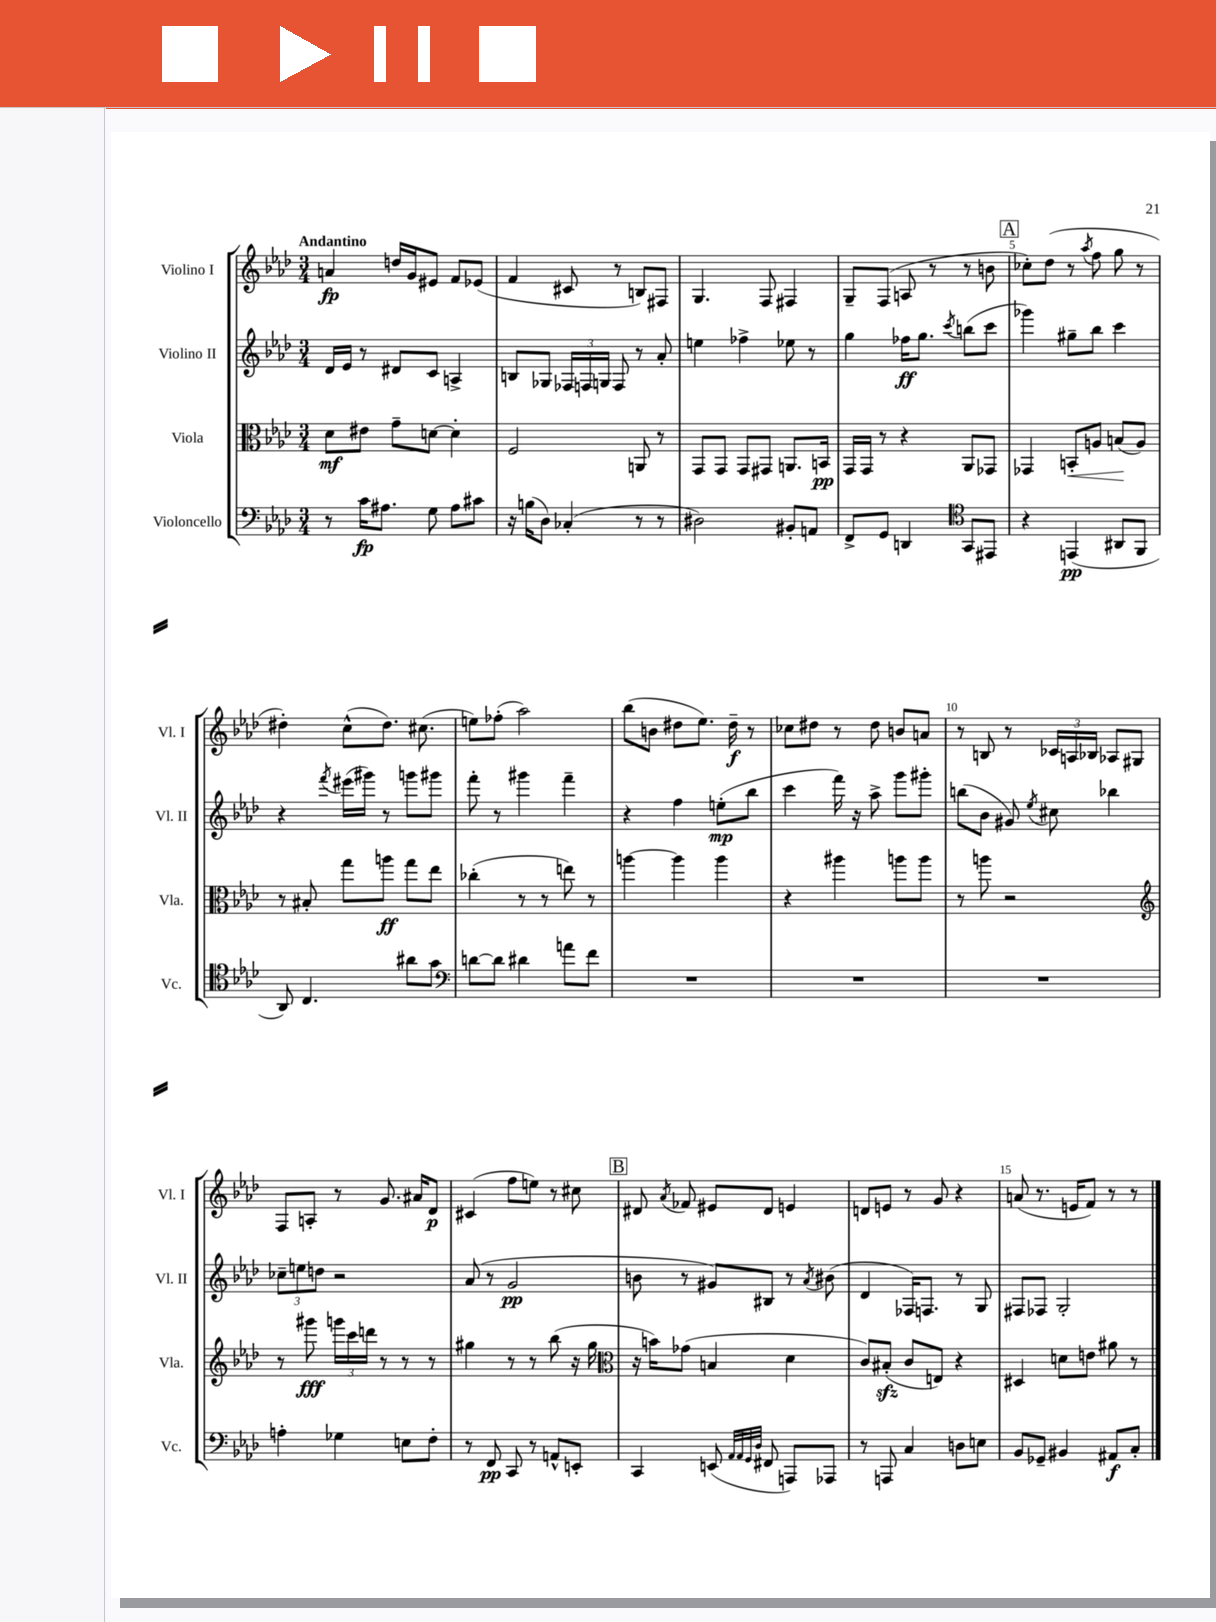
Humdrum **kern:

**kern	**kern	**kern	**kern
*staff4	*staff3	*staff2	*staff1
*clefF4	*clefC3	*clefG2	*clefG2
*k[b-e-a-d-]	*k[b-e-a-d-]	*k[b-e-a-d-]	*k[b-e-a-d-]
*M3/4	*M3/4	*M3/4	*M3/4
8r	8d-\L	16d-/LL	4a/
.	.	16e-/JJ	.
16c\LK	8e#\J	8r	.
8.A#\J	.	.	.
.	8g~\L	8d#/L	16dd/LL
.	.	.	16g/J
8G\	[8d\J	8c/J	8e#/J
8A#\L	4d'\]	4A^/	8f/L
8c#\J	.	.	(8e-/J
=	=	=	=
16r	2F/	8B/L	4f/
(16B\LK	.	.	.
8D-\J)	.	8G-/J	.
(4C-'/	.	24F-/LL	8c#/
.	.	24F/	.
.	.	24G/JJ	.
.	.	8F/	8r
8r	8AA/	8r	8B/L)
8r	8r	8a-'/	8F#/J
=	=	=	=
2D#\)	8GG/L	4ee\	4.G/
.	8GG/J	.	.
.	8GG/L	4ff-^\	.
.	8GG#/J	.	8F/
8BB#'/L	8.AA/L	8ee-\	4F#/
8AA/J	.	8r	.
.	16BB/Jk	.	.
=	=	=	=
8FF^/L	16GG/LL	4gg\	8G~/L
.	16GG/JJ	.	.
8GG/J	8r	.	(8F/J
4DD/	4r	16ff-\LK	8A/
.	.	8.gg\J	.
.	.	.	8r
*clefC4	*	*	*
.	.	8qccc/	.
8GG/L	8AA-/L	(8bb\L	8r
8EE#/J	8GG-/J	8ccc\J	8b\
=	=	=	=
4r	4GG-/	4ggg-\)	8cc-'\L)
.	.	.	(8dd-\J
(4EE/	8BB'/L	8gg#~\L	8r
.	.	.	8qaa-/
.	8A/J	8bb-\J	8ff\
8AA#/L	(8B/L	4ccc\	8gg\
8FF/J	8A/J)	.	8r
=	=	=	=
8AA-/)	8r	4r	4dd#'\)
4.C/	8B#'/	.	.
.	.	8qfff/	.
.	8gg\L	(16eee#\LL	(8cc^^\L
.	.	16ggg#\JJ)	.
.	8aa\J	8r	8.dd#\J)
8a#\L	8gg\L	8ggg\L	.
.	.	.	(8.cc#\
8g\J	8ee-\J	8ggg#\J	.
=	=	=	=
*clefF4	*	*	*
[8d\L	(4cc-'\	8fff'\	8ee\L)
8d\]J	.	8r	(8ff-'\J
4d#\	8r	4ggg#\	2aa-\)
.	8r	.	.
8a\L	8ee\)	4fff~\	.
8f\J	8r	.	.
=	=	=	=
2.r	[4aa\	4r	(8bb-\L
.	.	.	8b\J
.	4aa\]	4ff\	8dd#\L
.	.	.	8.ee-\J)
.	4aa\	(8ee'\L	.
.	.	.	16dd#~\
.	.	8bb-\J	8r
=	=	=	=
2.r	4r	4ccc\	8cc-\L
.	.	.	8dd#\J
.	4aa#\	16fff\)	8r
.	.	16r	.
.	.	8aa-^\	8dd#\
.	8aa\L	8ggg\L	8b/L
.	8aa\J	8ggg#'\J	8a/J
=	=	=	=
2.r	8r	(8bb\L	8r
.	8aa\	8b-\J	8B/
.	2r	8g#/)	8r
.	.	8qee-/	.
.	.	8cc#\	24c-/LL
.	.	.	24A/
.	.	.	24B-/JJ
.	.	4bb-\	8A-/L
.	.	.	8G#/J
=	=	=	=
*	*clefG2	*	*
4A'\	8r	12cc-~\L	8F/L
.	.	12ee\	.
.	8ggg#\	.	8A'/J
.	.	12dd\J	.
4G-\	24ggg\LL	2r	8r
.	24ccc\	.	.
.	24ddd\JJ	.	.
.	8r	.	8.g/
8E\L	8r	.	.
.	.	.	16a#/LK
8F'\J	8r	.	8d-/J
=	=	=	=
8r	4gg#\	(8a-/	(4c#/
8FF/	.	8r	.
8CC/	8r	2g/	8ff\L
8r	8r	.	8ee\J)
8AA^^/L	(8bb-\	.	8r
8EE'/J	16r	.	8cc#\
.	16gg#\	.	.
=	=	=	=
*	*clefC3	*	*
4CC/	16r	8b\	8d#/
.	16b\LK)	.	.
.	.	.	8qa-/
.	(8g-\J	8r	8f-/
(8EE/	4B/	8g#/L)	8e#/L
32qqAA-/LLL	.	.	.
32qqAA-/	.	.	.
32qqGG/	.	.	.
32qqD-/JJJ	.	.	.
8FF#/	.	8B#/J	8d#/J
8AAA/L)	4d-\	8r	4e/
.	.	8qa-/	.
8AAA-/J	.	(8b#\	.
=	=	=	=
8r	8c/L)	4d-/	8d/L
8AAA/	(8B#'/J	.	8e/J
4C/	8c/L	16F-/LK)	8r
.	.	8.F/J	.
.	8E/J)	.	8g/
8D\L	4r	8r	4r
8E\J	.	8G/	.
=	=	=	=
8BB-/L	4D#/	8F#/L	(8a/
8GG-~/J	.	8F-/J	8.r
4BB#/	8d\L	2G'/	.
.	.	.	16e/LK
.	8e\J	.	8f/J)
8AA#/L	8a#\	.	8r
8C'/J	8r	.	8r
==	==	==	==
*-	*-	*-	*-
